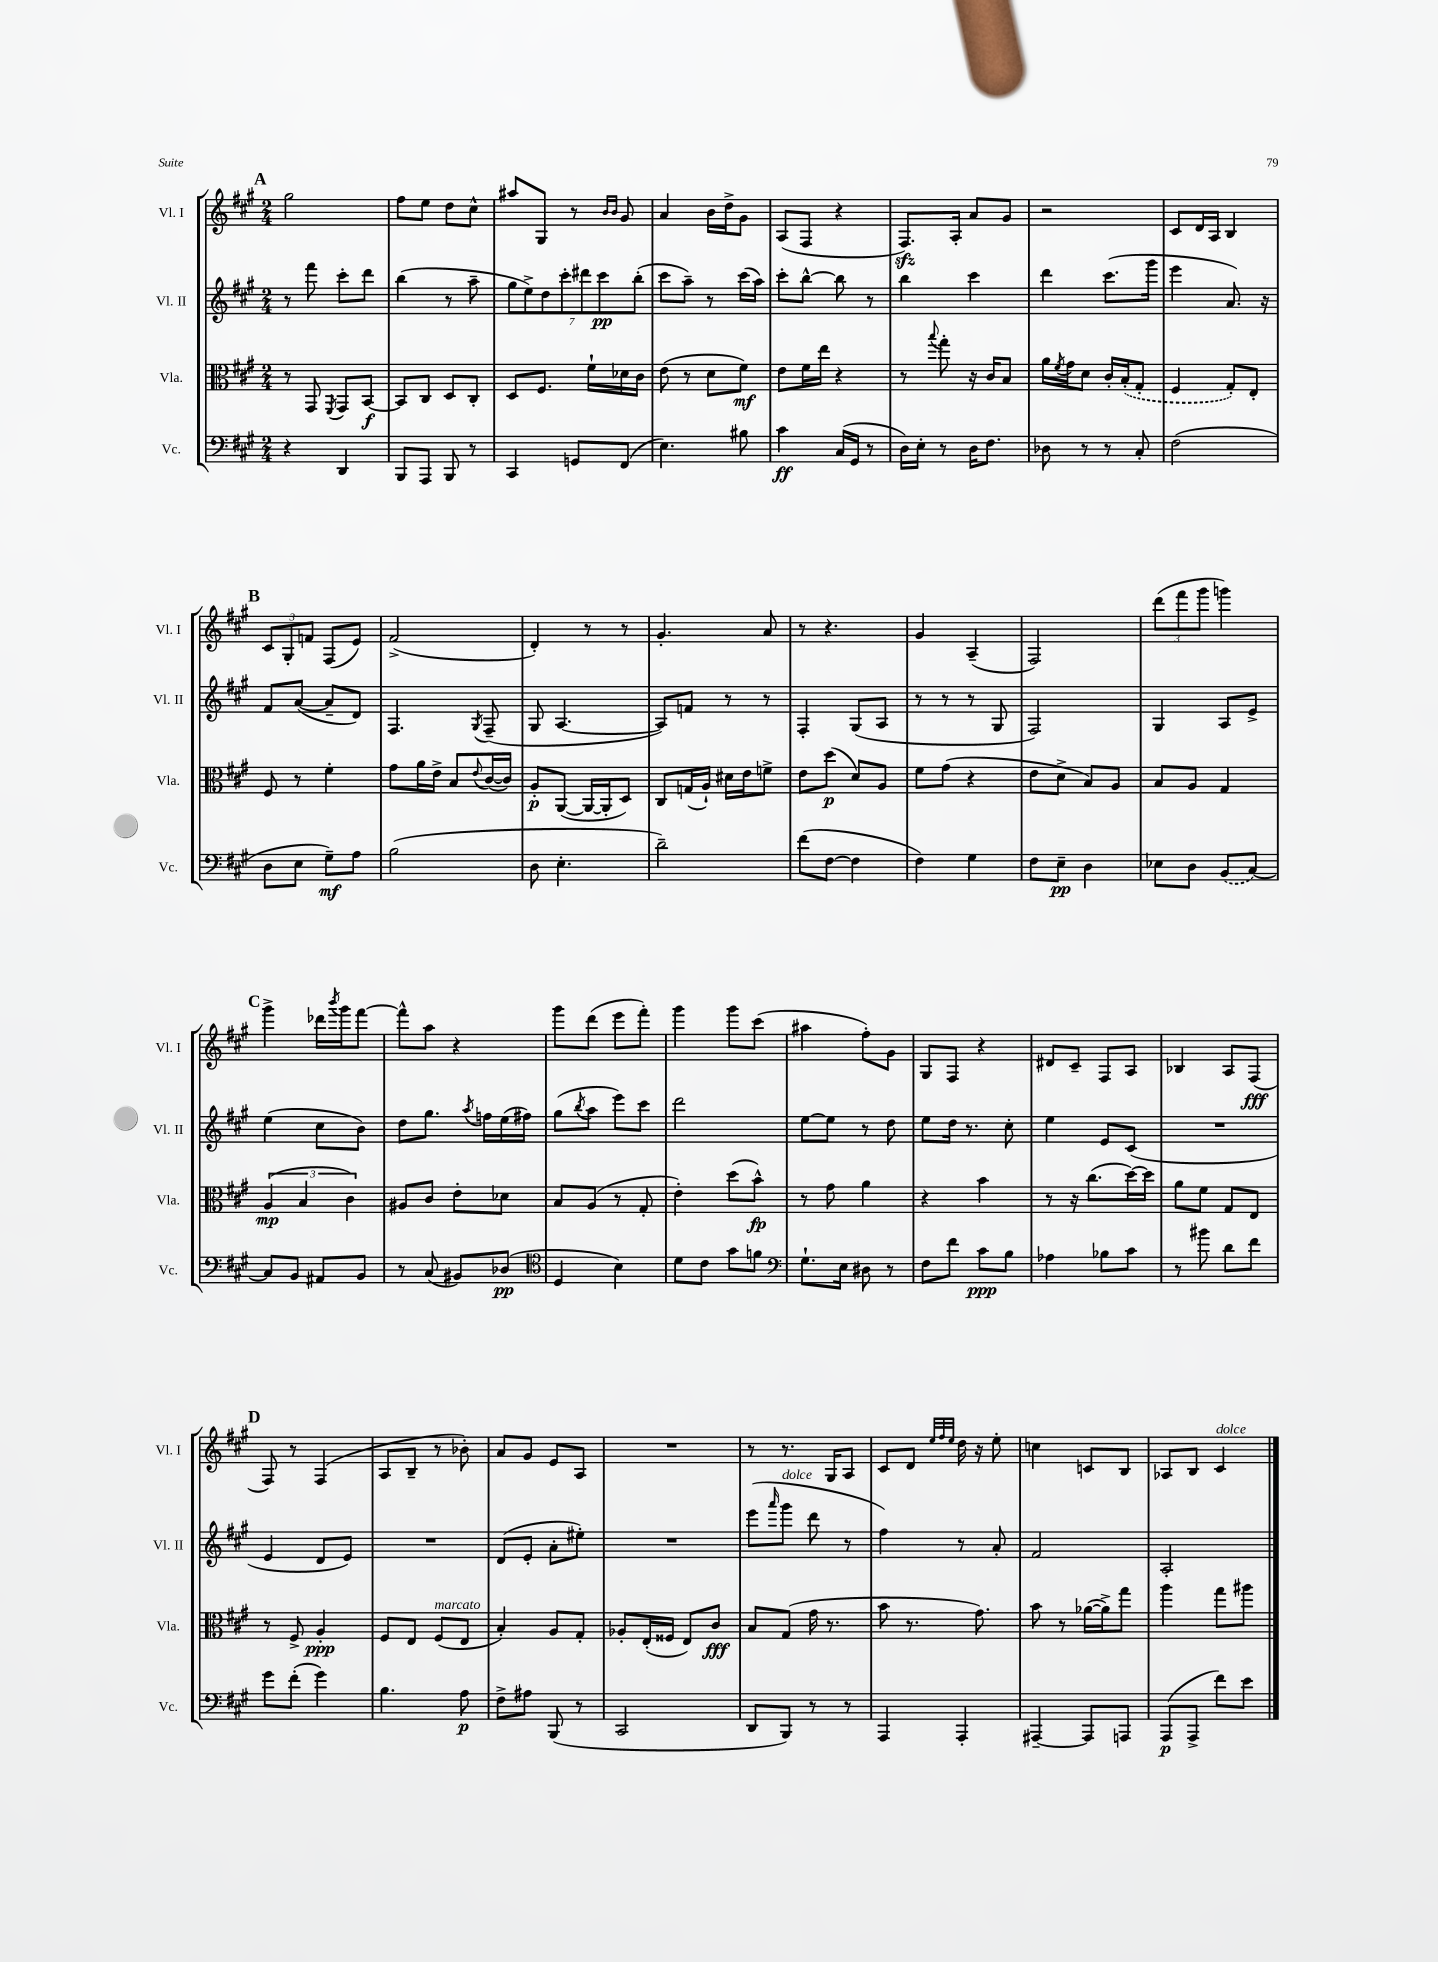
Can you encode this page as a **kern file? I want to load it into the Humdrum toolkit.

**kern	**kern	**kern	**kern
*staff4	*staff3	*staff2	*staff1
*clefF4	*clefC3	*clefG2	*clefG2
*k[f#c#g#]	*k[f#c#g#]	*k[f#c#g#]	*k[f#c#g#]
*M2/4	*M2/4	*M2/4	*M2/4
4r	8r	8r	2gg#
.	8GG#	8fff#	.
.	8qFF#	.	.
4DD	8GG#	8ccc#'	.
.	[8BB	8ddd	.
=	=	=	=
8BBB	8BB]	(4bb	8ff#
8AAA	8C#	.	8ee
8BBB	8D	8r	8dd
8r	8C#'	8aa~	8cc#^^
=	=	=	=
4CC#	8D	14gg#	8aa#
.	.	14ee^)	.
.	8.F#	.	8G#
.	.	14dd	.
.	.	14ccc#'	.
8GG	.	.	8r
.	.	14ddd#	.
.	16f#`	.	.
.	.	14ccc#	.
.	.	.	16qqb
.	.	.	16qqb
(8FF#	16d-	.	8g#
.	.	(14bb'	.
.	16c#	.	.
=	=	=	=
4.E)	(8e	8ccc#	4a
.	8r	8aa~)	.
.	8d	8r	16b
.	.	.	16dd^
8B#	8f#)	(16ccc#	8g#
.	.	16aa)	.
=	=	=	=
4c#	8e	8ccc#'	(8A
.	16f#	[8bb^^	8F#
.	16ee	.	.
(16C#	4r	8bb]	4r
16GG#	.	.	.
8r	.	8r	.
=	=	=	=
16D)	8r	4bb	8.F#)
16E'	.	.	.
.	8qqbb	.	.
8r	8gg#'	.	.
.	.	.	16A'
16D	16r	4ccc#	8a
8.F#	16c#	.	.
.	8B	.	8g#
=	=	=	=
8D-	16a	4ddd	2r
.	8qf#	.	.
.	16g#	.	.
8r	8d	.	.
8r	16c#'	(8.ccc#	.
.	(16B'	.	.
8C#'	8G#'	.	.
.	.	16ggg#	.
=	=	=	=
(2F#	4F#	4eee	8c#
.	.	.	16d
.	.	.	16A
.	8G#')	8.a)	4B
.	8E'	.	.
.	.	16r	.
=	=	=	=
8D	8F#	8f#	12c#
.	.	.	12G#'
8E	8r	([8a	.
.	.	.	12f
8G#~)	4f#'	8a~]	(8F#
8A	.	8d)	8e)
=	=	=	=
(2B	8g#	4.F#	(2f#^
.	16a	.	.
.	16e^	.	.
.	8B	.	.
.	8qqe	8qG#	.
.	([16c#	(8F#~	.
.	16c#])	.	.
=	=	=	=
8D	8A'	8G#	4d')
4.E'	([8AA	[4.A	.
.	16AA_	.	8r
.	16AA']	.	.
.	8D)	.	8r
=	=	=	=
2d~)	8C#	8A])	4.g#'
.	(16G	8f	.
.	16A`)	.	.
.	16d#	8r	.
.	16e	.	.
.	8f^	8r	8a
=	=	=	=
(8f#	8e	4F#'	8r
[8F#	(8dd	.	4.r
4F#]	8d)	(8G#	.
.	8A	8A	.
=	=	=	=
4F#)	8f#	8r	4g#
.	(8g#	8r	.
4G#	4r	8r	(4A~
.	.	8G#	.
=	=	=	=
8F#	8e	2F#)	2F#)
8E~	8d^	.	.
4D	8B)	.	.
.	8A	.	.
=	=	=	=
8E-	8B	4G#	(12ddd
.	.	.	12fff#
8D	8A	.	.
.	.	.	12ggg#
(8BB	4G#	8A	4ggg)
[8C#)	.	8e^	.
=	=	=	=
8C#]	(6A	(4ee	4ggg#^
8BB	.	.	.
.	6B	.	.
8AA#	.	8cc#	16ddd-
.	.	.	8qbbb
.	.	.	16ggg#
.	6c#)	.	.
8BB	.	8b)	[8fff#
=	=	=	=
8r	8A#	8dd	8fff#^^]
(8C#	8c#	8.gg#	8aa
8BB#)	8e'	.	4r
.	.	8qaa	.
.	.	16ff	.
(8D-	8d-	(16ee	.
.	.	16ff#)	.
=	=	=	=
*clefC4	*	*	*
4D	8B	(8gg#	8ggg#
.	.	8qbb	.
.	(8A	8aa	(8ddd
4B)	8r	8eee)	8eee
.	8G#'	8ccc#	8fff#')
=	=	=	=
8d	4e')	2ddd	4ggg#
8c#	.	.	.
8g#	(8dd	.	8ggg#
8f	8b^^)	.	(8ccc#
=	=	=	=
*clefF4	*	*	*
8.G#`	8r	[8ee	4aa#
.	8g#	8ee]	.
16E	.	.	.
8D#	4a	8r	8ff#')
8r	.	8dd	8g#
=	=	=	=
8F#	4r	8ee	8G#
8f#	.	16dd	8F#
.	.	8.r	.
8c#	4b	.	4r
8B	.	8cc#'	.
=	=	=	=
4A-	8r	4ee	8d#
.	16r	.	8c#~
.	(8.cc#	.	.
8B-	.	8e	8F#
8c#	[16dd)	(8c#	8A
.	16dd]	.	.
=	=	=	=
8r	8a	2r	4B-
8b#	8f#	.	.
8d	8G#	.	8A
8f#	8E	.	(8F#
=	=	=	=
8g#	8r	4e	8F#)
(8f#'	8F#^	.	8r
4g#)	4A'	8d	(4F#
.	.	8e)	.
=	=	=	=
4.B	8F#	2r	8A
.	8E	.	8B~
.	(8F#	.	8r
8A	8E	.	8b-')
=	=	=	=
8F#^	4B')	(8d	8a
8A#	.	8e'	8g#
(8BBB	8A	8a'	8e
8r	8G#'	8ee#')	8A
=	=	=	=
2CC#	8A-'	2r	2r
.	(16E'	.	.
.	16F##	.	.
.	8E)	.	.
.	8c#	.	.
=	=	=	=
8DD	8B	(8eee	8r
.	.	16qqaaa	.
8BBB)	(8G#	8ggg#	8.r
8r	16g#	8ddd	.
.	8.r	.	16G#
8r	.	8r	8A
=	=	=	=
4AAA	8b	4ff#)	8c#
.	8.r	.	8d
.	.	.	32qqee
.	.	.	32qqff#
.	.	.	32qqee
4AAA'	.	8r	16dd
.	8.g#)	.	16r
.	.	8a'	8ee'
=	=	=	=
[4AAA#~	8b	2f#	4cc
.	8r	.	.
8AAA#]	([16a-	.	8c
.	16a-^])	.	.
8AAA	8gg#	.	8B
=	=	=	=
(8AAA	4aa	2A'	8A-
8AAA^	.	.	8B
8f#)	8gg#	.	4c#
8e	8aa#	.	.
==	==	==	==
*-	*-	*-	*-
